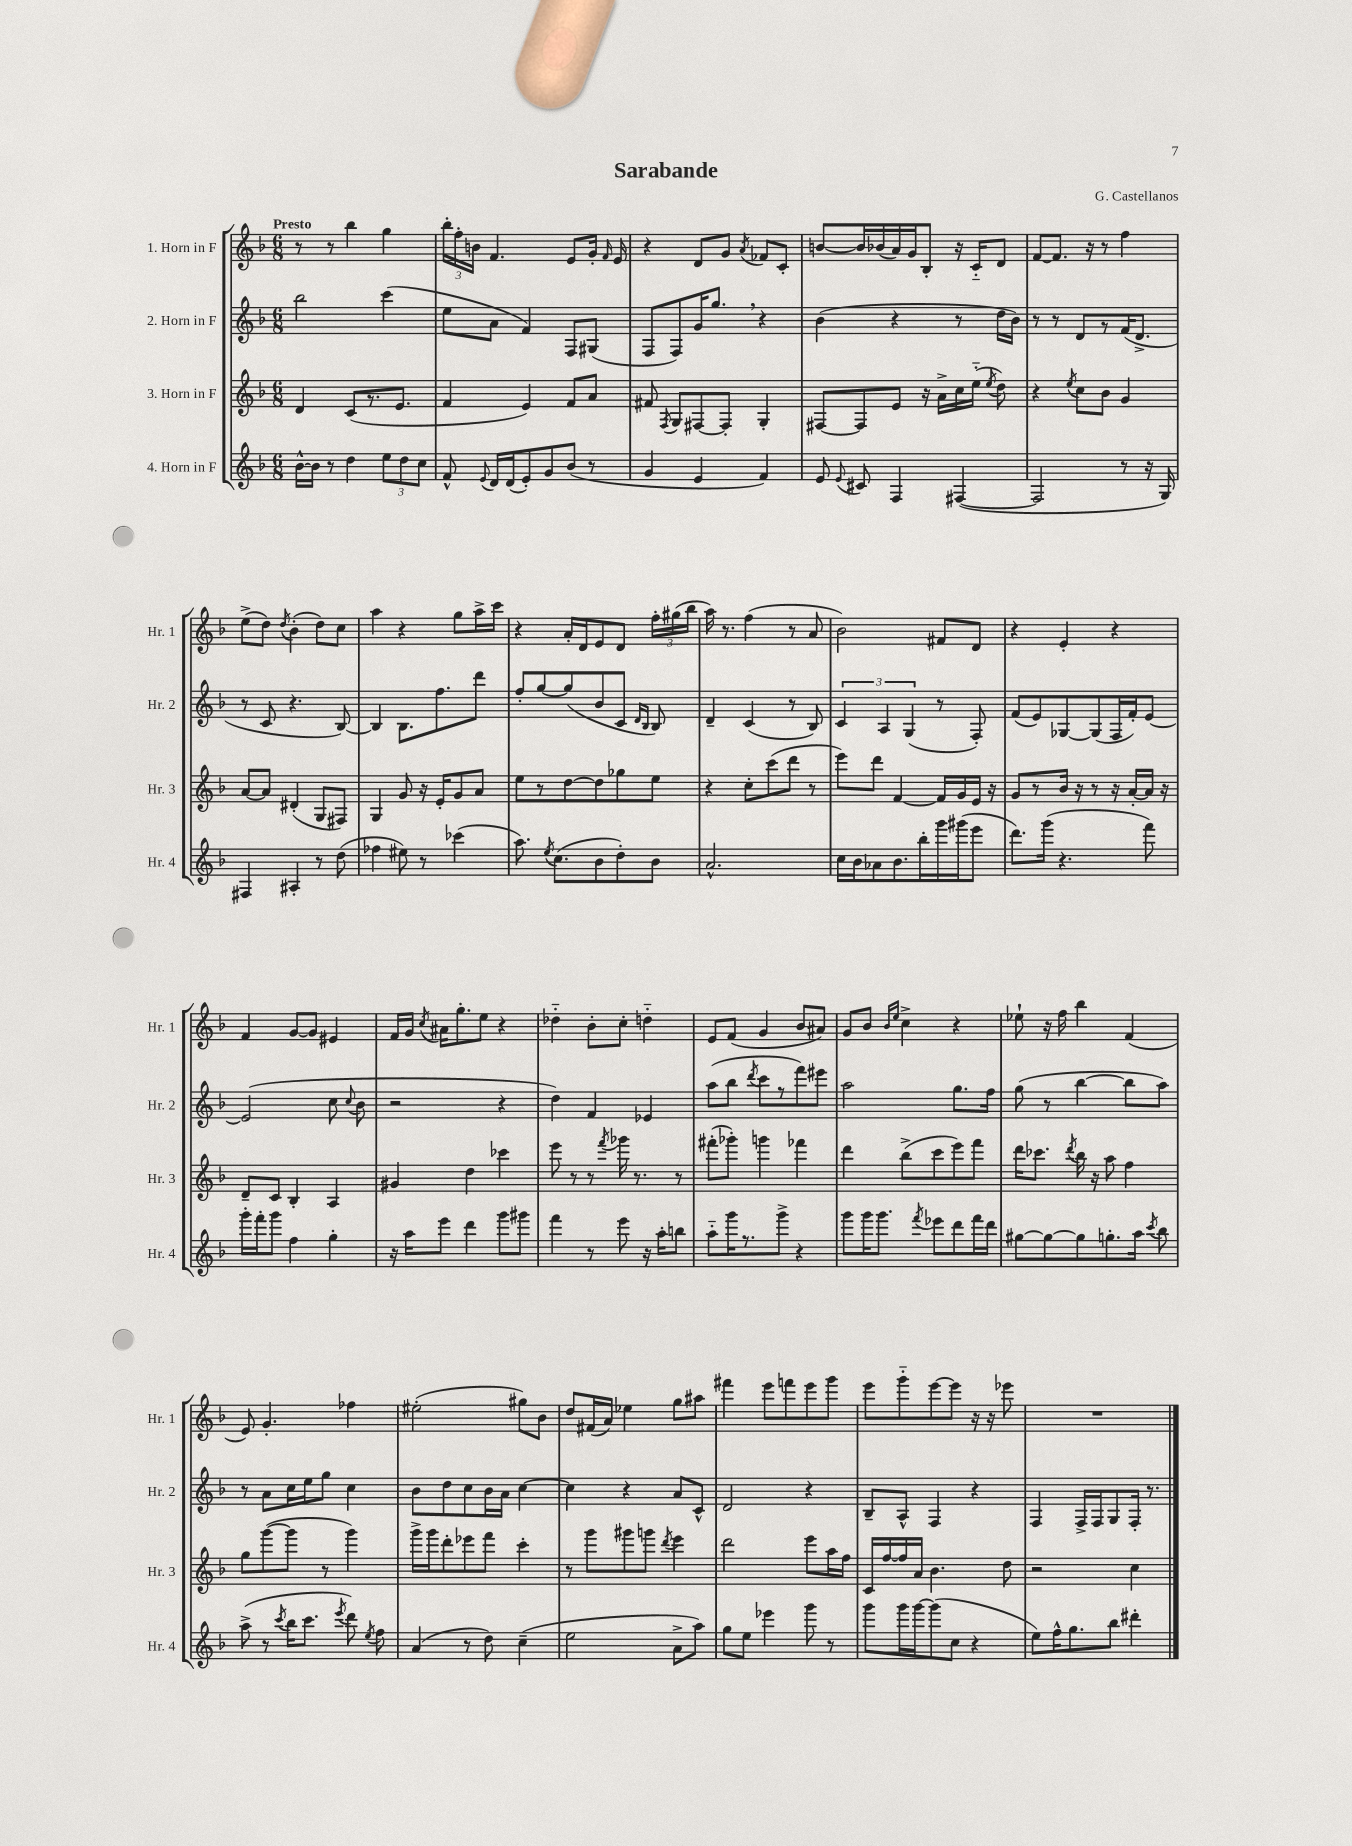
\header { title = "Sarabande" composer = "G. Castellanos" }
<<
\new StaffGroup <<
\new Staff = "s0" \with { instrumentName = "1. Horn in F" shortInstrumentName = "Hr. 1" } {
    \clef treble \key f \major \numericTimeSignature \time 6/8 \tempo "Presto"
    \autoBeamOff r8 r8 bes''4 g''4 |
    \tuplet 3/2 { bes''16[-. f''16-. b'16] } f'4. e'8[ g'16]-. \grace { f'16 } e'16 |
    r4 d'8[ g'8] \acciaccatura { a'8 } fes'8[ c'8]-. |
    b'8[~ b'16 bes'16( a'16) g'16 bes8]-. r16 c'16[-_ d'8] |
    f'8[~ f'8.] r16 r8 f''4 |
    e''8[->( d''8]) \acciaccatura { d''8 } bes'4-.( d''8[) c''8] |
    a''4 r4 g''8[ a''16-> c'''16] |
    r4 a'16[-. d'16 e'8 d'8] \tuplet 3/2 { f''16[-. gis''16( bes''16] } |
    a''16) r8. f''4( r8 a'8 |
    bes'2) fis'8[ d'8] |
    r4 e'4-. r4 |
    f'4 g'8[~ g'8] eis'4 |
    f'16[ g'16] \acciaccatura { c''8 } ais'16[ g''8.-. e''8] r4 |
    des''4-_ bes'8[-. c''8]-. d''4-_ |
    e'8[ f'8]( g'4 bes'8[ ais'8]) |
    g'8[ bes'8] \grace { bes'16[ e''16] } c''4-> r4 |
    ees''8-! r16 f''16 bes''4 f'4( |
    e'8) g'4.-. fes''4 |
    eis''2-.( gis''8[) bes'8] |
    d''8[ fis'16( a'16]) ees''4 g''8[ ais''8] |
    fis'''4 e'''8[ f'''8 e'''8 g'''8] |
    e'''8[ g'''8-_ e'''8~ e'''8] r16 r16 ees'''8 |
    R2. \bar "|." |
}
\new Staff = "s1" \with { instrumentName = "2. Horn in F" shortInstrumentName = "Hr. 2" } {
    \clef treble \key f \major \numericTimeSignature \time 6/8
    \autoBeamOff bes''2 c'''4( |
    e''8[ a'8] f'4) f8[ gis8]( |
    f8[ f8) g'16 g''8.] \breathe r4 |
    bes'4( r4 r8 d''16[ bes'16]) |
    r8 r8 d'8[ r8 f'16( d'8.]-> |
    r8 c'8 r4. bes8~) |
    bes4 bes8.[ f''8. d'''8] |
    f''8[-. g''8~ g''8( bes'8 c'8] \grace { d'16[ bes16] } bes8) |
    d'4-- c'4( r8 bes8) |
    \tuplet 3/2 { c'4 a4 g4( } r8 f8-.) |
    f'8[( e'8) ges8~ ges8( f16 f'16-.) e'8]~ |
    e'2( c''8 \appoggiatura { c''8 } bes'8 |
    r2 r4 |
    d''4) f'4 ees'4 |
    a''8[( bes''8] \acciaccatura { d'''8 } c'''8[ r8 f'''8) eis'''8] |
    a''2 g''8.[ f''16] |
    g''8( r8 bes''4~ bes''8[ a''8]) |
    r8 a'8[ c''16 e''16 g''8] c''4 |
    bes'8[ d''8 c''8 bes'16 a'16] c''4~ |
    c''4 r4 a'8[ c'8]-^ |
    d'2 r4 |
    bes8[-- a8]-^ f4 r4 |
    f4 f16[-> f16 g8 f16]-. r8. \bar "|." |
}
\new Staff = "s2" \with { instrumentName = "3. Horn in F" shortInstrumentName = "Hr. 3" } {
    \clef treble \key f \major \numericTimeSignature \time 6/8
    \autoBeamOff d'4 c'8[( r8. e'8.] |
    f'4 e'4) f'8[ a'8] |
    fis'8 \acciaccatura { f8 } g8[ fis8~ fis8]-. g4-. |
    fis8[~ fis8 e'8] r16 a'16[-> c''16 e''16]-_( \acciaccatura { e''8 } d''8) |
    r4 \acciaccatura { e''8 } c''8[ bes'8] g'4 |
    a'8[~ a'8] dis'4-.( g8[ fis8]) |
    g4 g'8 r16 e'16[-. g'8 a'8] |
    e''8[ r8 d''8~ d''8 ges''8 e''8] |
    r4 c''8[-. c'''8( d'''8] r8 |
    e'''8[) d'''8] f'4~ f'16[ g'16 e'16] r16 |
    g'8[ r8 bes'16] r16 r8 r16 a'16[~-. a'16] r16 |
    d'8[-- c'8] bes4-. a4 |
    gis'4 d''4 ces'''4 |
    e'''8 r8 r8 \acciaccatura { f'''8 } ges'''16 r8. r8 |
    fis'''8[-.( ges'''8]-.) g'''4 fes'''4 |
    d'''4 bes''8[->( c'''8 e'''8) f'''8] |
    d'''16[ ces'''8.] \acciaccatura { d'''8 } bes''16 r16 a''8 f''4 |
    g''8[ g'''8~( g'''8] r8 g'''4) |
    g'''16[-> g'''16 d'''8-. ees'''8 f'''8] c'''4-. |
    r8 g'''8[ gis'''8 g'''8] \acciaccatura { d'''8 } e'''4 |
    d'''2 e'''8[ a''16 f''16] |
    c'16[ f''16~ f''16 a'16] bes'4. d''8 |
    r2 c''4 \bar "|." |
}
\new Staff = "s3" \with { instrumentName = "4. Horn in F" shortInstrumentName = "Hr. 4" } {
    \clef treble \key f \major \numericTimeSignature \time 6/8
    \autoBeamOff bes'16[~-^ bes'16] r8 d''4 \tuplet 3/2 { e''8[ d''8 c''8] } |
    f'8-^ \appoggiatura { e'8 } d'16[ d'16( e'8-.) g'8 bes'8]( r8 |
    g'4 e'4 f'4) |
    e'8 \appoggiatura { e'8 } cis'8 f4 fis4~( |
    fis2 r8 r16 g16) |
    fis4 ais4-. r8 d''8( |
    fes''4 eis''8) r8 ces'''4( |
    a''8.) \acciaccatura { e''8 } c''8.[( bes'8 d''8-.) bes'8] |
    a'2.-^ |
    c''16[ bes'16 aes'8 bes'8. bes''16-. g'''16 gis'''16( e'''8] |
    d'''8.[) g'''16]( r4. f'''8) |
    g'''16[-. f'''16-. g'''8] f''4 g''4-. |
    r16 a''16[ e'''8] d'''4 g'''8[ gis'''8] |
    f'''4 r8 e'''8 r16 a''16[-. b''8] |
    a''8[-_ g'''16 r8. g'''8]-> r4 |
    g'''8[ g'''16 g'''8.] \acciaccatura { f'''8 } ees'''8[ d'''8 f'''16 d'''16] |
    gis''8[~ gis''8~ gis''8 g''8.-. a''16] \acciaccatura { c'''8 } bes''8 |
    a''8->( r8 \acciaccatura { c'''8 } bes''16[ c'''8.] \acciaccatura { e'''8 } d'''8) \acciaccatura { e''8 } f''8 |
    a'4( r8 d''8) c''4--( |
    e''2 a'8[-> a''8]) |
    g''8[ e''8] ees'''4 g'''8 r8 |
    g'''8[ g'''16 g'''16~ g'''8( c''8] r4 |
    e''8[) f''16-^ g''8. bes''8] dis'''4-. \bar "|." |
}
>>
>>
\layout { \context { \Score \remove "Bar_number_engraver" } }
